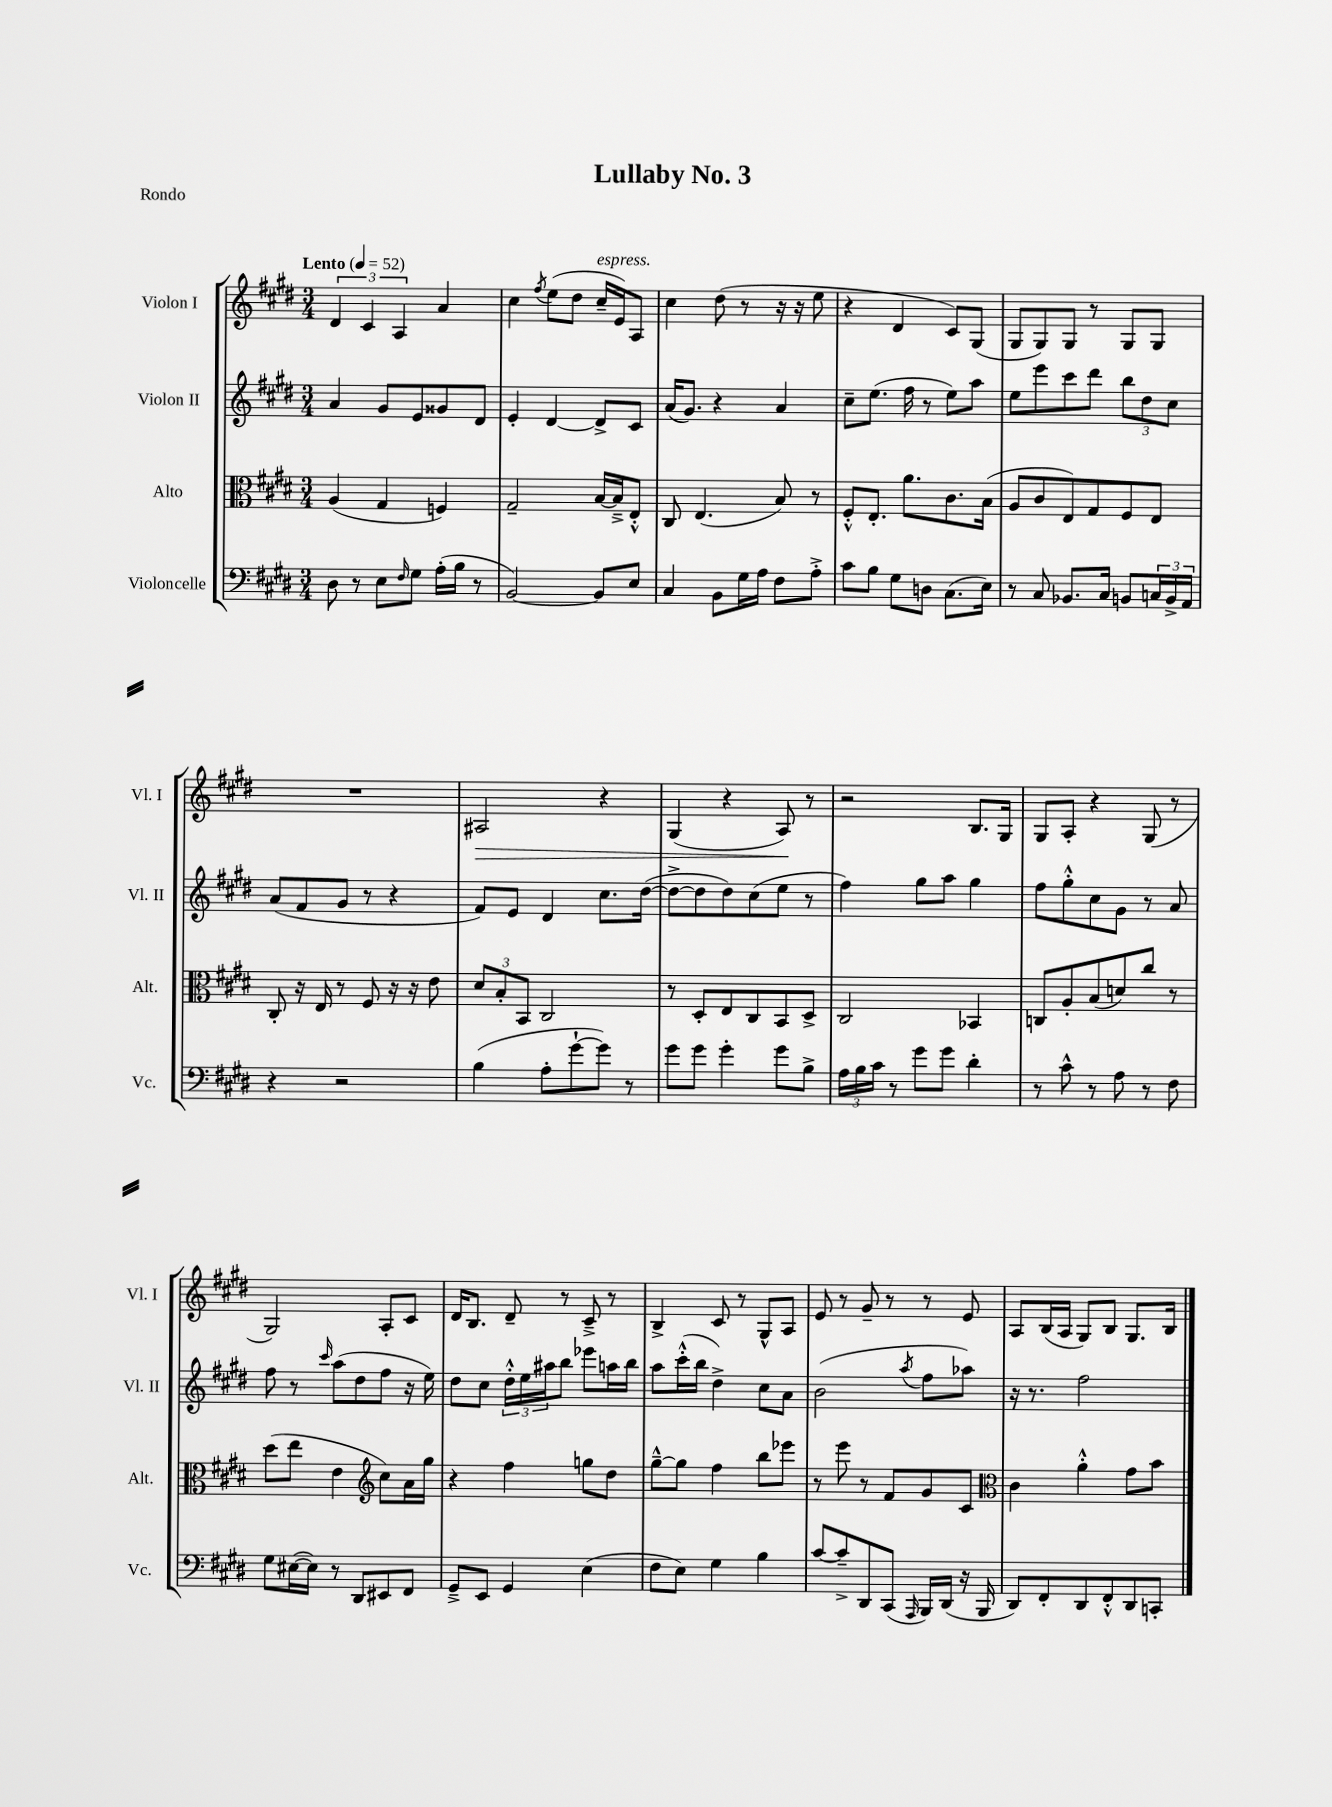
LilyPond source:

\header { title = "Lullaby No. 3" piece = "Rondo" }
<<
\new StaffGroup <<
\new Staff = "s0" \with { instrumentName = "Violon I" shortInstrumentName = "Vl. I" } {
    \clef treble \key e \major \numericTimeSignature \time 3/4 \tempo "Lento" 4 = 52
    \tuplet 3/2 { dis'4 cis'4 a4 } a'4 |
    cis''4 \acciaccatura { fis''8 } e''8( dis''8 cis''16--^\markup { \italic "espress." } e'16) a8 |
    cis''4 dis''8( r8 r16 r16 e''8 |
    r4 dis'4 cis'8) gis8( |
    gis8 gis8) gis8 r8 gis8 gis8 |
    R2. |
    ais2\> r4 |
    gis4( r4 a8\!) r8 |
    r2 b8. gis16 |
    gis8 a8-. r4 gis8( r8 |
    gis2) a8-. cis'8 |
    dis'16 b8. dis'8-- r8 cis'8---> r8 |
    b4-> cis'8 r8 gis8-^ a8 |
    e'8 r8 gis'8-- r8 r8 e'8 |
    a8 b16( a16 gis8) b8 gis8. b16 \bar "|." |
}
\new Staff = "s1" \with { instrumentName = "Violon II" shortInstrumentName = "Vl. II" } {
    \clef treble \key e \major \numericTimeSignature \time 3/4
    a'4 gis'8 e'8 gisis'8 dis'8 |
    e'4-. dis'4~ dis'8-> cis'8 |
    a'16( gis'8.) r4 a'4 |
    cis''8-- e''8.( fis''16 r8 e''8) a''8 |
    e''8 e'''8 cis'''8 dis'''8 \tuplet 3/2 { b''8 dis''8 cis''8 } |
    a'8( fis'8 gis'8 r8 r4 |
    fis'8) e'8 dis'4 cis''8. dis''16~( |
    dis''8~-> dis''8 dis''8) cis''8( e''8 r8 |
    fis''4) gis''8 a''8 gis''4 |
    fis''8 gis''8-.-^ cis''8 gis'8 r8 a'8 |
    fis''8 r8 \grace { cis'''16 } a''8( dis''8 fis''8 r16 e''16) |
    dis''8 cis''8 \tuplet 3/2 { dis''16-.-^ e''16 ais''16 } b''8 ees'''8 a''16 b''16 |
    a''8 cis'''16-.-^( b''16 dis''4->) cis''8 a'8 |
    b'2( \acciaccatura { a''8 } fis''8 aes''8) |
    r16 r8. fis''2 \bar "|." |
}
\new Staff = "s2" \with { instrumentName = "Alto" shortInstrumentName = "Alt." } {
    \clef alto \key e \major \numericTimeSignature \time 3/4
    a4( gis4 f4) |
    gis2-- b16~ b16---> e8-.-^ |
    cis8 e4.( b8) r8 |
    fis8-.-^ e8.-. a'8. cis'8. b16( |
    a8 cis'8 e8) gis8 fis8 e8 |
    cis8-. r16 e16 r8 fis8 r16 r16 e'8 |
    \tuplet 3/2 { dis'8 b8-. b,8 } cis2 |
    r8 dis8-. e8 cis8 b,8 dis8-> |
    cis2 bes,4 |
    c8 a8-. b8( d'8) cis''8 r8 |
    dis''8( e''8 e'4 \clef treble cis''8) a'16 gis''16 |
    r4 fis''4 g''8 dis''8 |
    gis''8~---^ gis''8 fis''4 b''8 ees'''8 |
    r8 e'''8 r8 fis'8 gis'8 cis'8 |
    \clef alto cis'4 a'4-.-^ gis'8 b'8 \bar "|." |
}
\new Staff = "s3" \with { instrumentName = "Violoncelle" shortInstrumentName = "Vc." } {
    \clef bass \key e \major \numericTimeSignature \time 3/4
    dis8 r8 e8 \grace { fis16 } gis8 a16-.( b16 r8 |
    b,2~) b,8 e8 |
    cis4 b,8 gis16 a16 fis8 a8-.-> |
    cis'8 b8 gis8 d8 cis8.( e16) |
    r8 cis8 bes,8. cis16 b,8 \tuplet 3/2 { c16 b,16-> a,16 } |
    r4 r2 |
    b4( a8-. gis'8~-! gis'8) r8 |
    gis'8 gis'8 gis'4-. gis'8 b8-> |
    \tuplet 3/2 { a16 b16 cis'16 } r8 gis'8 gis'8 dis'4-. |
    r8 cis'8-^ r8 a8 r8 fis8 |
    gis8 eis16~( eis16) r8 dis,8 eis,8 fis,8 |
    gis,8---> e,8 gis,4 e4( |
    fis8 e8) gis4 b4 |
    cis'8~ cis'8---> dis,8 cis,8( \grace { a,,16 } b,,16) dis,16( r16 b,,16 |
    dis,8) fis,8-. dis,8 fis,8-.-^ dis,8 c,8-. \bar "|." |
}
>>
>>
\layout { \context { \Score \remove "Bar_number_engraver" } }
